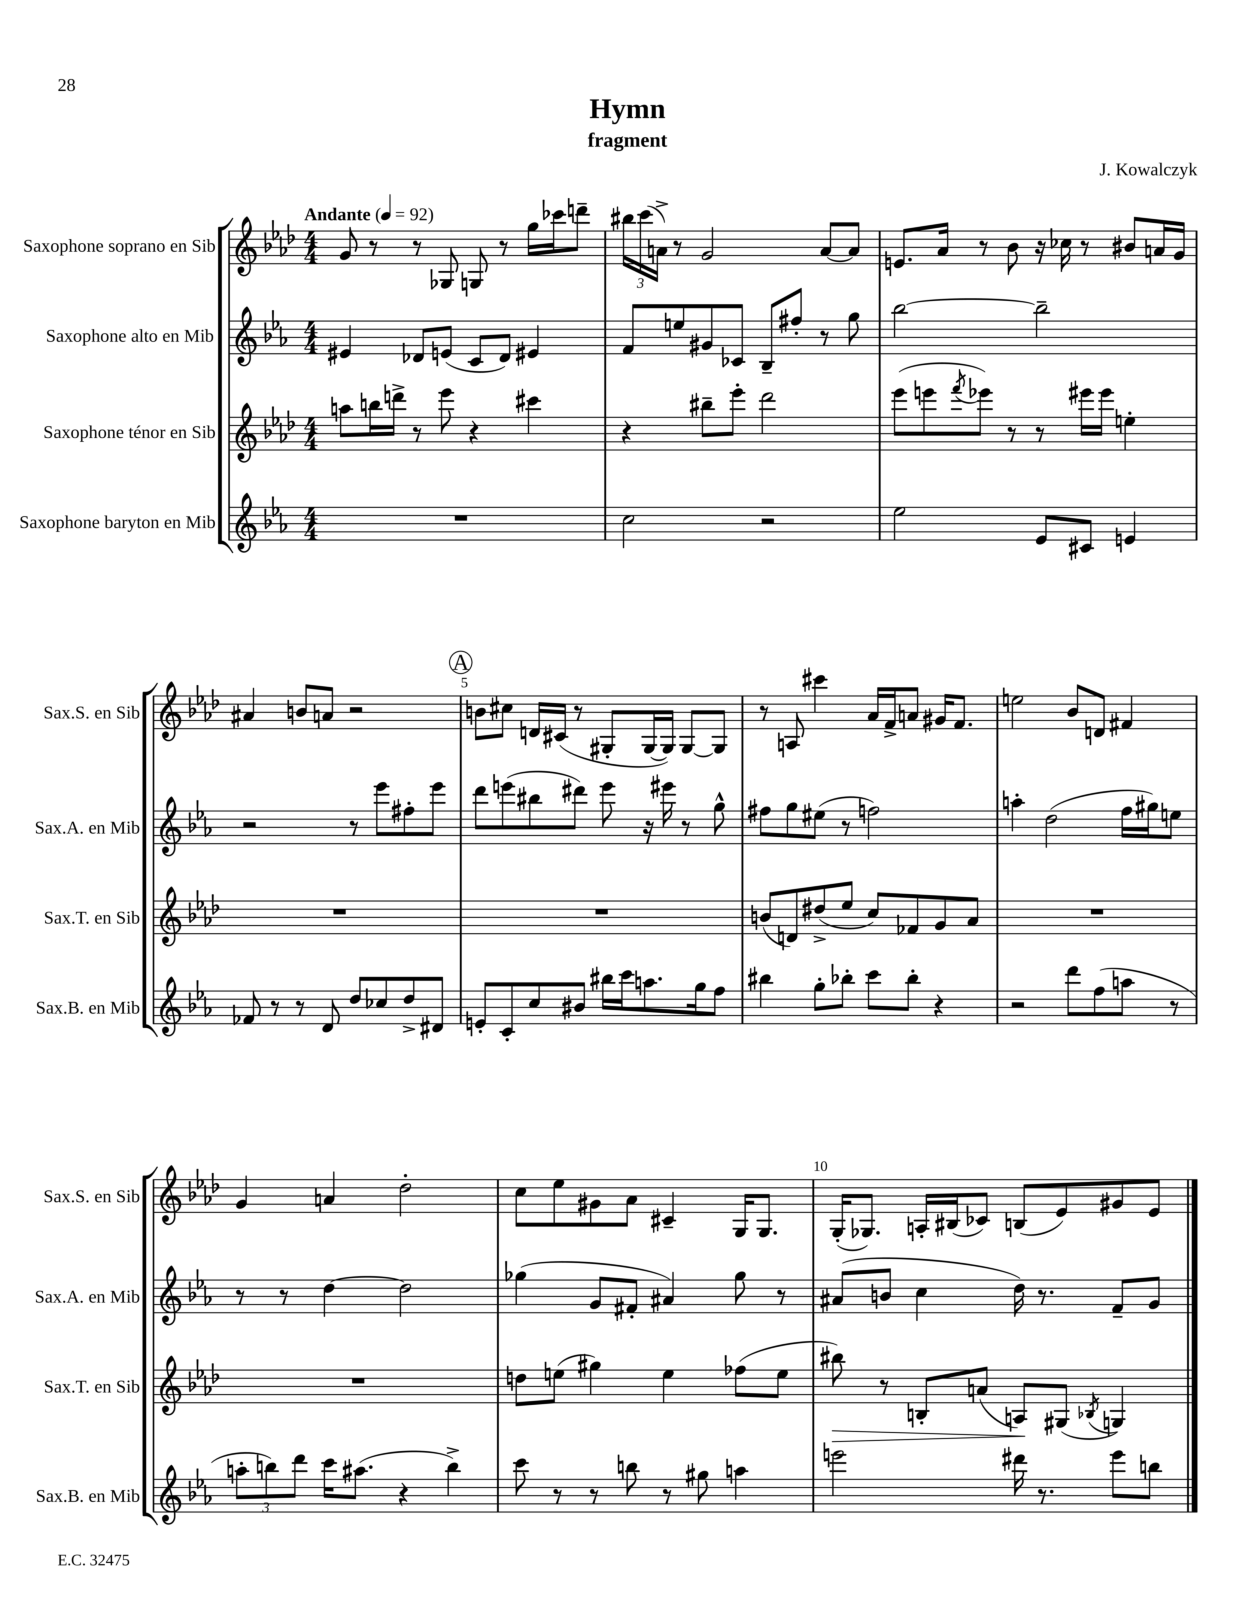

**kern	**kern	**kern	**kern
*staff4	*staff3	*staff2	*staff1
*clefG2	*clefG2	*clefG2	*clefG2
*k[b-e-a-]	*k[b-e-a-d-]	*k[b-e-a-]	*k[b-e-a-d-]
*M4/4	*M4/4	*M4/4	*M4/4
*MM92	*MM92	*MM92	*MM92
1r	8aa	4e#	8g
.	16bb	.	8r
.	16ddd^	.	.
.	8r	8d-	8r
.	8eee-	(8e	8G-
.	4r	8c	8G
.	.	8d-)	8r
.	4ccc#	4e#	16gg
.	.	.	16ccc-
.	.	.	8ddd~
=	=	=	=
2cc	4r	8f	24bb#
.	.	.	(24ccc
.	.	.	24a^)
.	.	8ee	8r
.	8bb#~	8g#	2g
.	8eee-'	8c-	.
2r	2ddd-	8B-~	.
.	.	8ff#'	.
.	.	8r	[8a
.	.	8gg	8a]
=	=	=	=
2ee-	(8eee-	[2bb-	8.e
.	8eee	.	.
.	.	.	16a-
.	8qfff	.	.
.	8eee-)	.	8r
.	8r	.	8b-
8e-	8r	2bb-~]	16r
.	.	.	16cc-
8c#	16eee#	.	8r
.	16eee#	.	.
4e	4ee'	.	8b#
.	.	.	16a
.	.	.	16g
=	=	=	=
8f-	1r	2r	4a#
8r	.	.	.
8r	.	.	8b
8d	.	.	8a
8dd	.	8r	2r
8cc-	.	8eee-	.
8dd^	.	8ff#'	.
8d#	.	8eee-	.
=	=	=	=
8e'	1r	8ddd	8b
8c'	.	(8eee	8cc#
8cc	.	8bb#	16d
.	.	.	(16c#
8b#	.	8ddd#)	8r
16bb#	.	8eee	8G#'
16ccc	.	.	.
8.aa	.	16r	[16G#
.	.	16eee#	16G#])
.	.	8r	[8G#
16gg	.	.	.
8ff	.	8gg^^	8G#]
=	=	=	=
4bb#	(8b	8ff#	8r
.	8d)	8gg	8A
8gg'	(8dd#^	(8ee#	4ccc#
8bb-'	8ee-	8r	.
8ccc	8cc)	2ff)	16a-
.	.	.	16f^
8bb-'	8f-	.	8a
4r	8g	.	16g#
.	.	.	8.f
.	8a-	.	.
=	=	=	=
2r	1r	4aa'	2ee
.	.	(2dd	.
8ddd	.	.	8b-
(8ff	.	.	8d
8aa	.	16ff	4f#
.	.	16gg#)	.
8r	.	8ee	.
=	=	=	=
12aa'	1r	8r	4g
12bb)	.	.	.
.	.	8r	.
12ddd	.	.	.
16ccc	.	[4dd	4a
(8.aa#	.	.	.
4r	.	2dd]	2dd-'
4bb^)	.	.	.
=	=	=	=
8ccc	8dd	(4gg-	8cc
8r	(8ee	.	8ee-
8r	4gg#)	8g	8g#
8bb	.	8f#'	8a-
8r	4ee	4a#)	4c#~
8gg#	.	.	.
4aa	(8ff-	8gg-	16G
.	.	.	8.G
.	8ee	8r	.
=	=	=	=
2eee	8bb#)	(8a#	(16G'
.	.	.	8.G-)
.	8r	8b	.
.	8B'	4cc	16A'
.	.	.	(16B#
.	(8a	.	8c-)
16ddd#	8A)	16dd)	(8B
8.r	.	8.r	.
.	(8G#	.	8e-)
.	8qB-	.	.
8eee	4G)	8f~	8g#
8bb	.	8g	8e-
==	==	==	==
*-	*-	*-	*-
